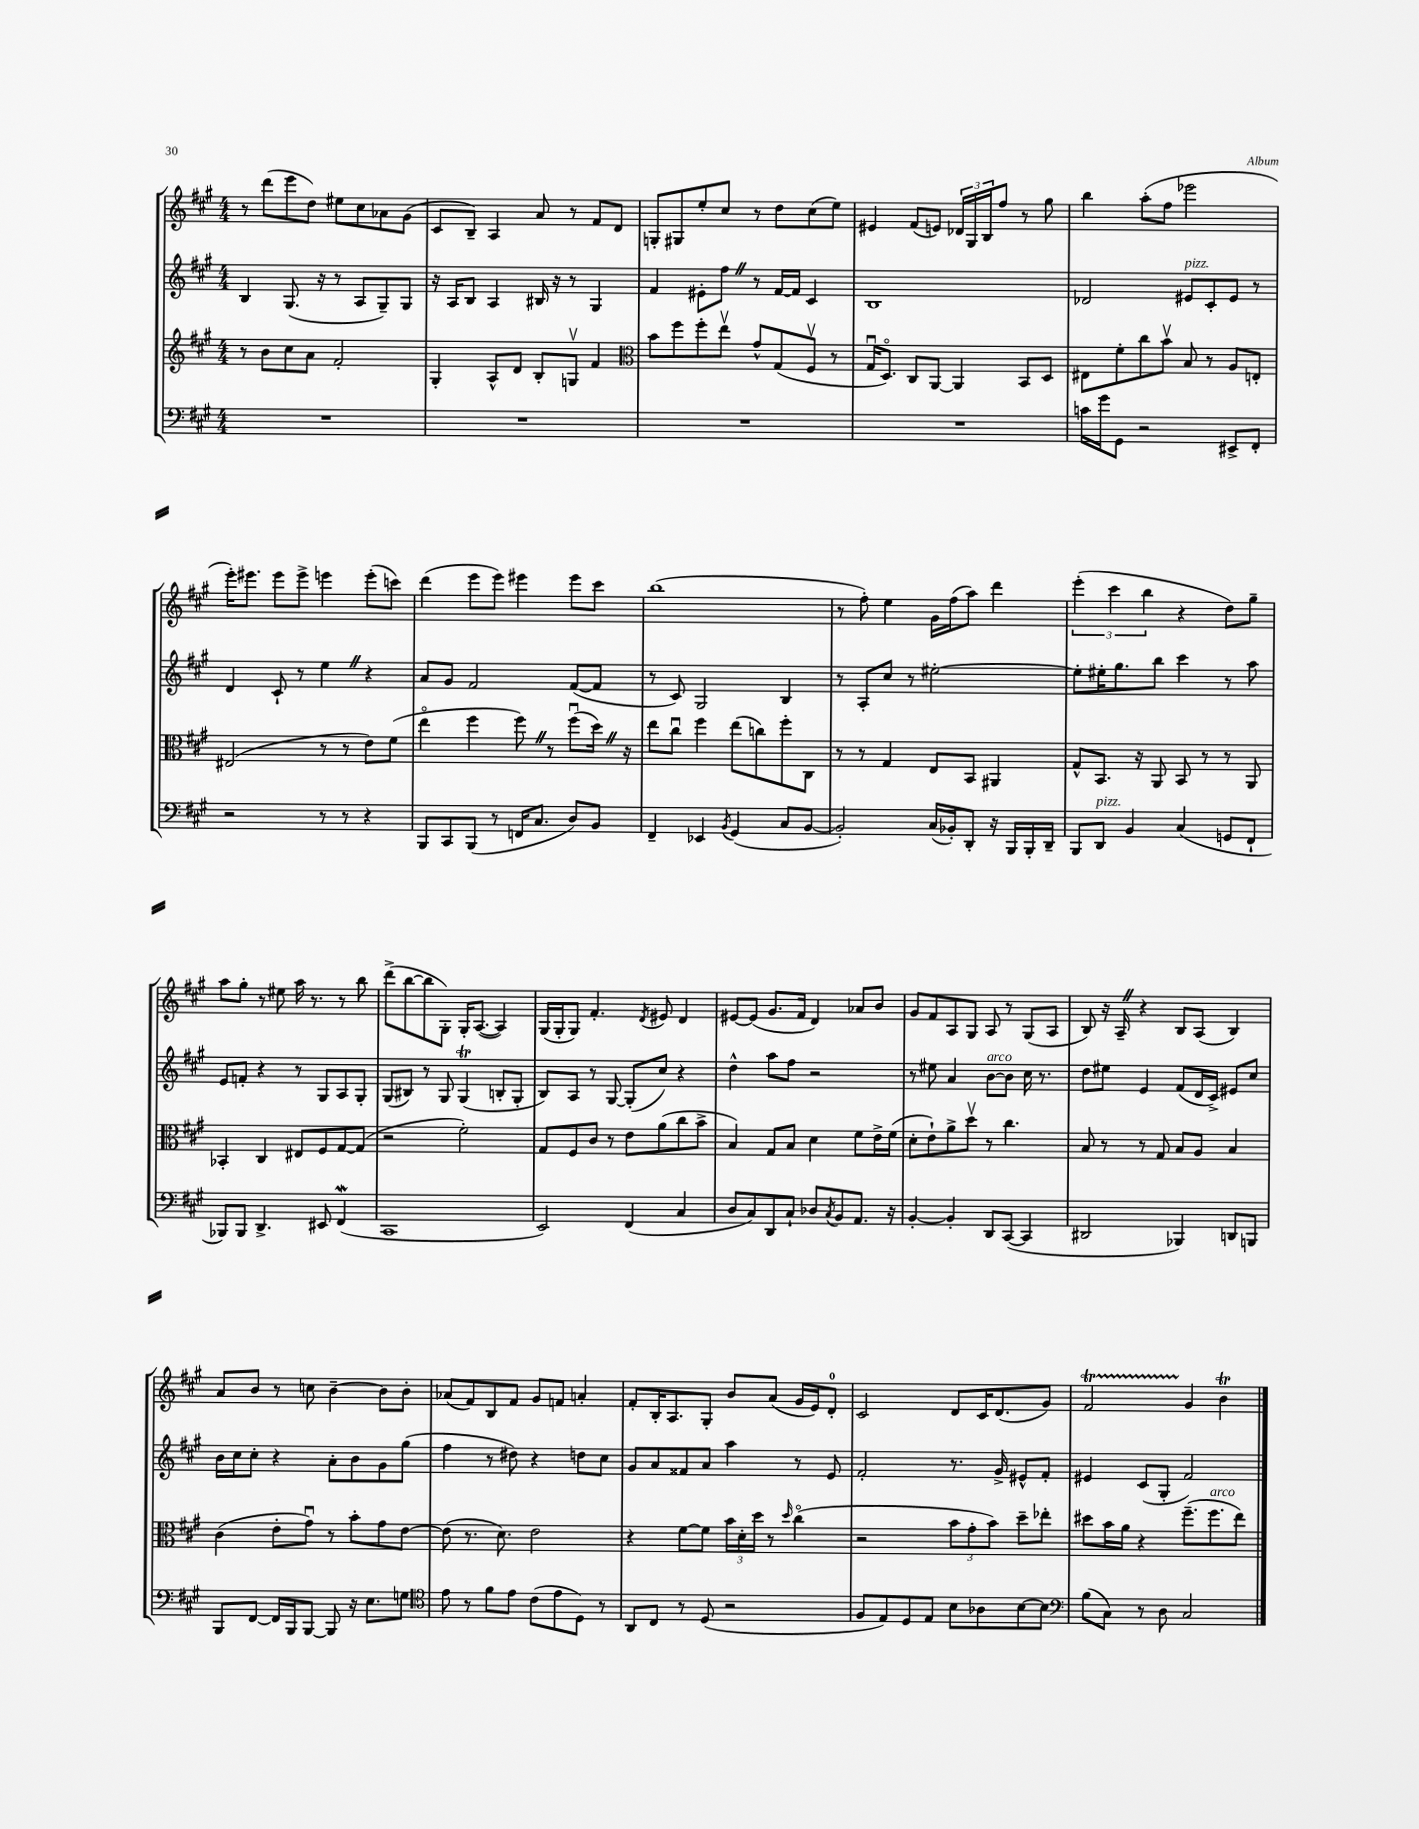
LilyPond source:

<<
\new StaffGroup <<
\new Staff = "s0" {
    \clef treble \key a \major \numericTimeSignature \time 4/4
    r8 d'''8( e'''8 d''8) eis''8 cis''8 aes'8 gis'8( |
    cis'8 b8--) a4 a'8 r8 fis'8 d'8 |
    g8-. gis8 e''8-. cis''8 r8 d''8 cis''8( e''8) |
    eis'4 fis'8( e'8) \tuplet 3/2 { des'16 gis16 b16 } fis''8 r8 gis''8 |
    b''4 a''8-.( fis''8 ees'''2 |
    e'''16-.) eis'''8. eis'''8 eis'''8-> e'''4 e'''8-.( c'''8) |
    d'''4( e'''8 e'''8) eis'''4 eis'''8 cis'''8 |
    b''1( |
    r8 fis''8-.) e''4 gis'16 fis''16( a''8) d'''4 |
    \tuplet 3/2 { e'''4-.( cis'''4 b''4 } r4 d''8) gis''8-- |
    a''8 gis''8-. r8 eis''8 a''16 r8. r8 b''8 |
    d'''8->( b''8~ b''8 gis8-.) gis16-. a8.~( a4) |
    gis16( gis16-. gis8) fis'4.-. \acciaccatura { d'8 } eis'8 d'4 |
    eis'8~ eis'8( gis'8. fis'16 d'4) aes'8 b'8 |
    gis'8 fis'8 a8 gis8 a8 r8 gis8( a8 |
    b8) r16 a16-- \once \override BreathingSign.text = \markup { \musicglyph "scripts.caesura.straight" } \breathe r4 b8 a8( b4) |
    a'8 b'8 r8 c''8 b'4~-- b'8 b'8-. |
    aes'8( fis'8) b8 fis'8 gis'8 f'8 a'4-. |
    fis'8-. b16-. a8. gis8-. b'8 a'8( gis'16 e'16) d'8-0-. |
    cis'2 d'8 cis'16 d'8.( gis'8) |
    fis'2\startTrillSpan gis'4\stopTrillSpan b'4\trill \bar "|." |
}
\new Staff = "s1" {
    \clef treble \key a \major \numericTimeSignature \time 4/4
    b4 gis8.( r16 r8 a8 gis8--) gis8 |
    r16 a16 b8 a4 bis16 r16 r8 gis4 |
    fis'4 eis'8-. fis''8 \once \override BreathingSign.text = \markup { \musicglyph "scripts.caesura.straight" } \breathe r8 fis'16~ fis'16 cis'4 |
    b1 |
    des'2 eis'8^\markup { \italic "pizz." } cis'8-. eis'8 r8 |
    d'4 cis'8-! r8 e''4 \once \override BreathingSign.text = \markup { \musicglyph "scripts.caesura.straight" } \breathe r4 |
    a'8 gis'8 fis'2 fis'8~( fis'8 |
    r8 cis'8) gis2 b4 |
    r8 a8-. cis''8 r8 eis''2~-. |
    eis''8-. eis''16-. gis''8. b''8 cis'''4 r8 a''8 |
    e'8 f'8-. r4 r8 gis8 a8 gis8-. |
    gis8( bis8) r8 gis8 gis4\trill( b8-. gis8-. |
    b8) a8 r8 gis8~ gis8-.( cis''8) r4 |
    d''4-^ a''8 fis''8 r2 |
    r8 eis''8 a'4 b'8~^\markup { \italic "arco" } b'8 cis''16 r8. |
    d''8 eis''8 e'4 fis'8( d'16 cis'16->) eis'8 cis''8 |
    b'16 cis''16 cis''8-. r4 a'8-. b'8 gis'8 gis''8( |
    fis''4 r8 dis''8) r4 d''8 cis''8 |
    gis'8 a'8 fisis'8 a'8 a''4 r8 e'8 |
    fis'2-. r8. gis'16-> eis'8-^ fis'8-. |
    eis'4 cis'8( gis8-. fis'2) \bar "|." |
}
\new Staff = "s2" {
    \clef treble \key a \major \numericTimeSignature \time 4/4
    r8 b'8 cis''8 a'8 fis'2-. |
    gis4-. a8-^ d'8 b8-. g8\upbow fis'4 |
    \clef alto b'8 fis''8 fis''8-. e''8\upbow gis'8-^ gis8( fis8\upbow r8 |
    gis16\downbow d8.\flageolet) cis8 a,8~ a,4 b,8 d8 |
    eis8 fis'8-. cis''8 b'8\upbow b8 r8 a8 e8-. |
    eis2( r8 r8 e'8) fis'8( |
    e''4\flageolet fis''4 fis''8) \once \override BreathingSign.text = \markup { \musicglyph "scripts.caesura.straight" } \breathe r8 fis''8\downbow( d''16) \once \override BreathingSign.text = \markup { \musicglyph "scripts.caesura.straight" } \breathe r16 |
    e''8 cis''8\downbow fis''4 e''8( c''8) fis''8-. cis8 |
    r8 r8 gis4 e8 b,8 ais,4 |
    gis8-^ b,8. r16 a,8 b,8 r8 r8 a,8 |
    bes,4-. cis4 eis8 fis8 gis8~ gis8( |
    r2 fis'2-.) |
    gis8 fis8 cis'8 r8 e'8 a'8( cis''8 b'8-> |
    b4) gis8 b8 d'4 fis'8 e'16-> fis'16( |
    d'8-. e'8-!) a'8-> d''8\upbow r8 cis''4. |
    b8 r8 r8 gis8 b8 a8 b4 |
    cis'4( e'8-. gis'8\downbow) r8 b'8-. gis'8 e'8~ |
    e'8( r8. d'8.) e'2 |
    r4 fis'8~ fis'8 \tuplet 3/2 { b'16 d'16-. d''16 } r8 \grace { d''16 } cis''4\flageolet( |
    r2 \tuplet 3/2 { b'8 gis'8-. b'8) } d''8-- ees''8-. |
    dis''8 b'16 a'16 r4 fis''8.--( fis''8.^\markup { \italic "arco" } e''8) \bar "|." |
}
\new Staff = "s3" {
    \clef bass \key a \major \numericTimeSignature \time 4/4
    R1 |
    R1 |
    R1 |
    R1 |
    c'16 gis'16 gis,8 r2 eis,8-> fis,8-. |
    r2 r8 r8 r4 |
    b,,8 cis,8 b,,8( r8 f,16 cis8. d8) b,8 |
    fis,4-- ees,4 \acciaccatura { b,8 } gis,4( cis8 b,8~ |
    b,2-.) cis16( bes,16-.) d,8-. r16 b,,16 b,,16-. d,16-- |
    b,,8 d,8^\markup { \italic "pizz." } b,4 cis4( g,8 fis,8-! |
    bes,,8) bes,,8 d,4.-> eis,8 fis,4\mordent( |
    cis,1 |
    e,2) fis,4( cis4 |
    d8 cis8) d,8 cis8-! des8 \acciaccatura { cis8 } b,8 a,8. r16 |
    b,4~-. b,4-. d,8 cis,8~( cis,4 |
    dis,2 bes,,4) d,8 b,,8 |
    b,,8 fis,8~ fis,16 b,,16 b,,8~ b,,8 r16 e8. g8 |
    \clef tenor e'8 r8 fis'8 e'8 cis'8( e'8 d8) r8 |
    a,8 cis8 r8 d8( r2 |
    fis8 e8) d8 e8 b8 aes8 b8~ b8 |
    \clef bass b8( cis8) r8 d8 cis2 \bar "|." |
}
>>
>>
\layout { \context { \Score \remove "Bar_number_engraver" } }
